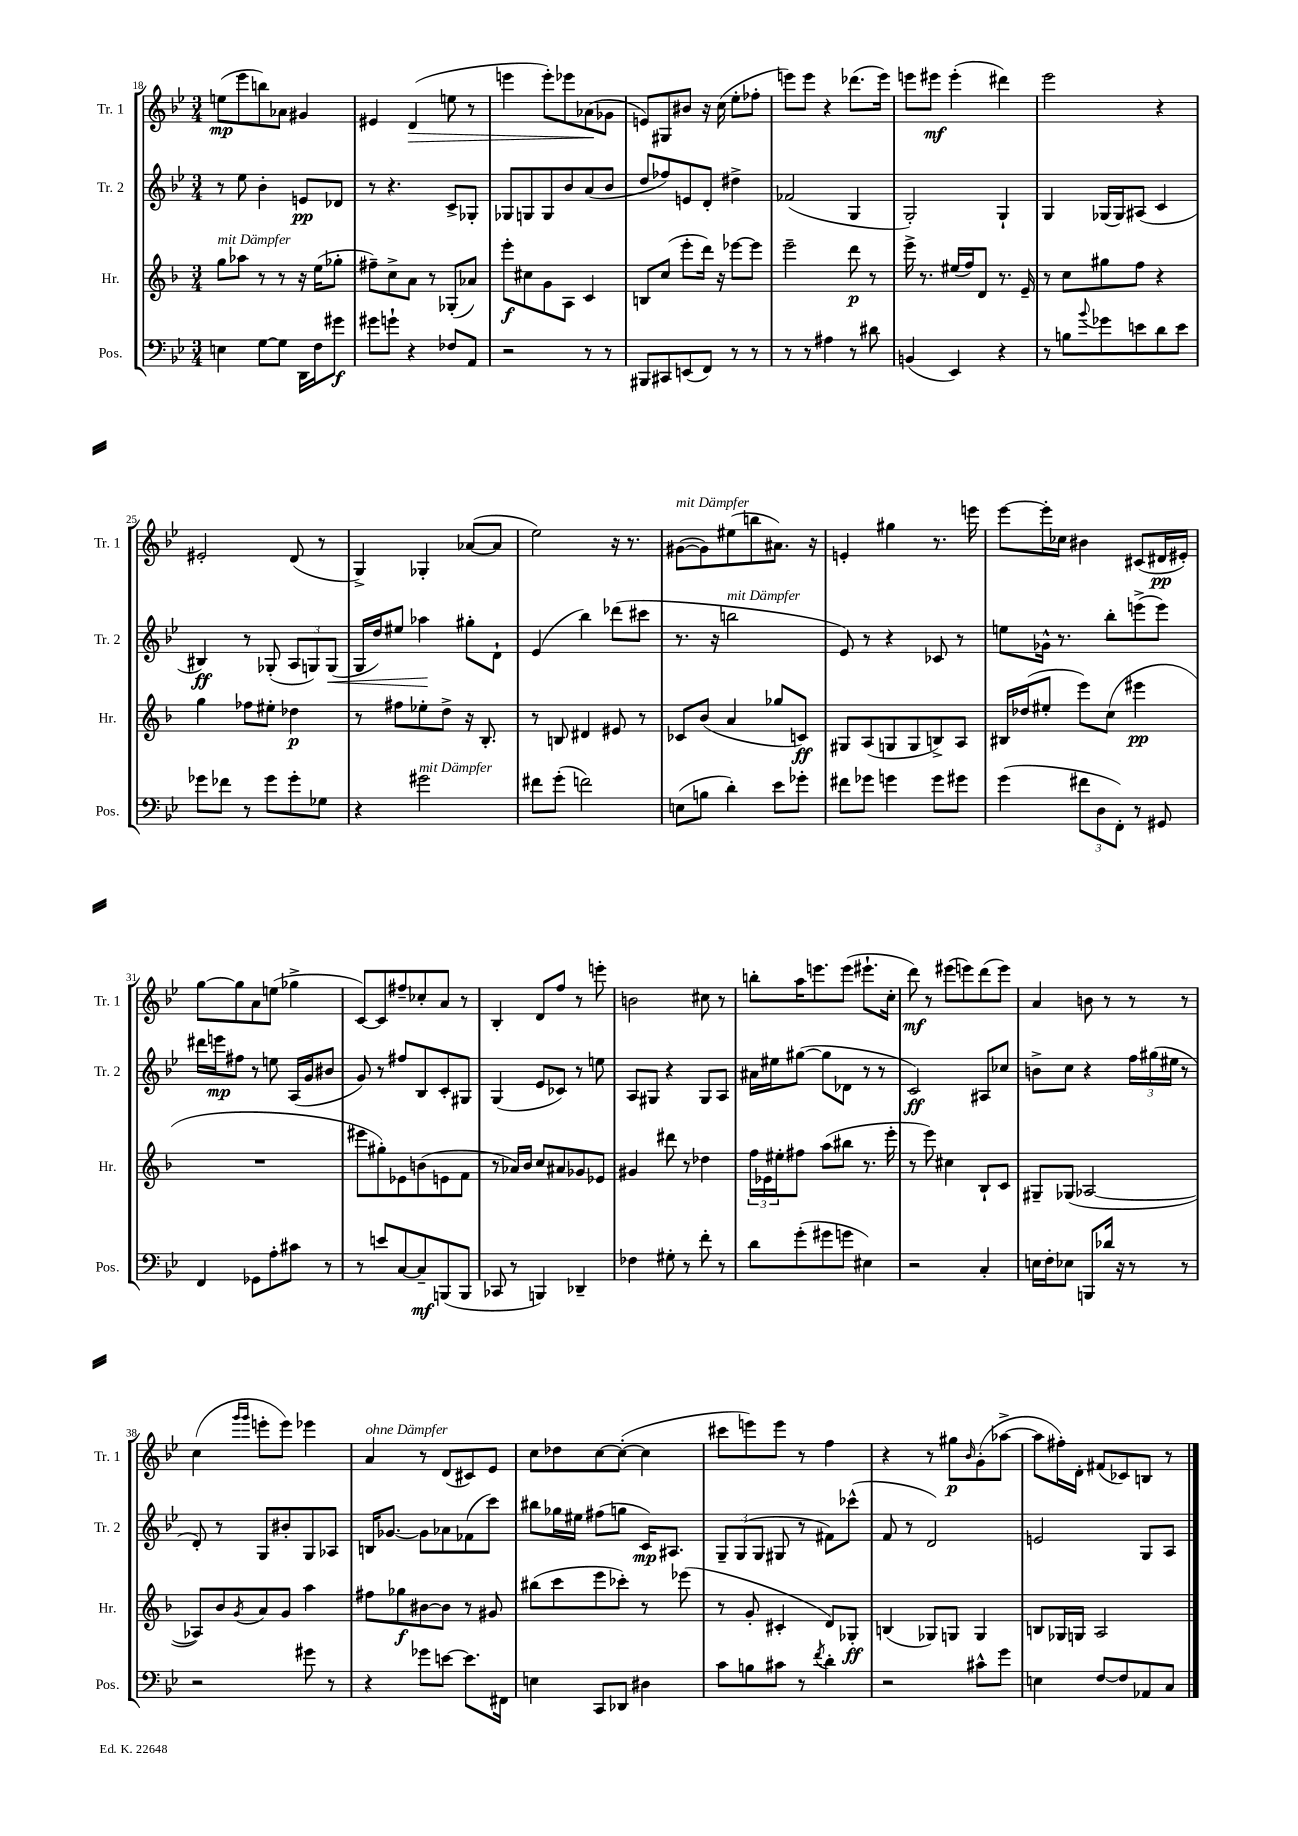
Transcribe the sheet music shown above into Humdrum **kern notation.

**kern	**kern	**kern	**kern
*staff4	*staff3	*staff2	*staff1
*clefF4	*clefG2	*clefG2	*clefG2
*k[b-e-]	*k[b-]	*k[b-e-]	*k[b-e-]
*M3/4	*M3/4	*M3/4	*M3/4
4E\	8gg\L	8r	(8ee\L
.	8aa-\J	8ee-\	8eee-\
[8G\L	8r	4b-'\	8bb\)
8G\]J	8r	.	8a-\J
16DD\LL	16r	8e/L	4g#/
16F\J	(16ee\LK	.	.
8g#\J	8gg-'\J	8d-/J	.
=	=	=	=
8g#\L	8ff#~\L)	8r	4e#/
8g`\J	8cc^\	4.r	.
4r	8a\J	.	(4d/
.	8r	.	.
8F-/L	(8G-'/L	8c^/L	8ee\
8AA/J	8a-/J)	8G-'/J	8r
=	=	=	=
2r	8eee'\L	8G-/L	4eee\
.	8cc#\	8G/	.
.	8g\	8G/	8eee'\L)
.	8A\J	8b-/	8eee-\
8r	4c/	(8a/	(8a-\
8r	.	8b-/J	8g-\J
=	=	=	=
8BBB#/L	8B/L	8dd/L	8e/L)
8CC#/	(8cc/J	8ff-/)	8G#/
(8EE/	8eee'\L	8e/	8b#/J
8FF/J)	16ddd\Jk)	8d'/J	16r
.	16r	.	(16cc\
8r	[8eee-\L	4dd#^\	8ee-'\L
8r	8eee-\]J	.	8ff-'\J
=	=	=	=
8r	2eee~\	(2f-/	8eee\L)
8r	.	.	8eee\J
4A#\	.	.	4r
8r	8ddd\	4G/	(8.ddd-\L
8d#\	8r	.	.
.	.	.	16eee\Jk)
=	=	=	=
(4BB/	16eee^\	2G'/)	8eee\L
.	8.r	.	.
.	.	.	8eee#\J
4EE-/)	(16ee#/LL	.	(4eee#'\
.	16ff/J)	.	.
.	8d/J	.	.
4r	8.r	4G`/	4ddd#\)
.	16e~/	.	.
=	=	=	=
8r	8r	4G/	2eee-\
8B\L	8cc\L	.	.
8qqb-/	.	.	.
8g-\	8gg#\	(16G-/LL	.
.	.	16G-/J)	.
8e\	8ff\J	(8A#/J	.
8d\	4r	4c/	4r
8e\J	.	.	.
=	=	=	=
8g-\L	4gg\	4B#/)	2e#'/
8f-\J	.	.	.
8r	8ff-\L	8r	.
8g-\L	8ee#'\J	(8G-'/	.
8g-'\	4dd-\	12A/L	(8d/
.	.	12G/)	.
8G-\J	.	.	8r
.	.	(12G/J	.
=	=	=	=
4r	8r	16G/LL	4G^/)
.	.	16dd/J)	.
.	8ff#\L	8ee#/J	.
2g#\	8ee-'\	4aa-\	4G-'/
.	8dd^\J	.	.
.	16r	8gg#'\L	([8a-/L
.	8.B-'/	.	.
.	.	8d`\J	8a-/]J
=	=	=	=
8f#\L	8r	(4e-/	2ee-\)
(8g'\J	8B/	.	.
2f\)	4d#/	4bb-\)	.
.	8e#/	(8ddd-\L	16r
.	.	.	8.r
.	8r	8ccc#\J	.
=	=	=	=
(8E\L	8c-/L	8.r	([8g#\L
8B\J	(8b-/J	.	8g#\])
.	.	16r	.
4d'\)	4a/	2bb\	(8ee#\
.	.	.	8bb\
8e-\L	8gg-/L	.	8.a#\J)
8g-'\J	8c/J)	.	.
.	.	.	16r
=	=	=	=
8f#\L	8G#/L	8e-/)	4e'/
8g-\J	(8A/	8r	.
4g\	8G/	4r	4gg#\
.	8G/	.	.
8g\L	8B^/)	8c-/	8.r
8g#\J	8A/J	8r	.
.	.	.	16eee\
=	=	=	=
(4g\	16B#/LL	8ee\L	[8eee-\L
.	(16dd-/J	.	.
.	8ee#'/J	16g-^^\Jk	16eee-'\]L
.	.	8.r	16cc-\JJ
12f#\L	8eee\L)	.	4b#\
12D\	.	.	.
.	(8cc\J	8bb-'\L	.
12FF'\J)	.	.	.
8r	4eee#\	(8eee^\	(8c#/L
8GG#/	.	8eee\J)	16d#/L
.	.	.	16e#'/JJ)
=	=	=	=
4FF/	2.r	16ddd#\LL	[8gg\L
.	.	16eee\J	.
.	.	8ff#\J	8gg\]
8GG-\L	.	8r	8a\
8A'\	.	8ee\	(8ee\J
8c#\J	.	(16A/LL	4gg-^\
.	.	16g/J	.
8r	.	8b#/J	.
=	=	=	=
8r	8eee#\L	8g/)	[8c/L)
8e/L	8gg#'\)	8r	8c/]
[8C/	8e-\	8ff#/L	8ff#~/
8C~/]	(8b\	8B-/	8cc-'/
(8BBB/	8e\	8c'/	8a/J
8BBB/J	8f\J	8G#/J	8r
=	=	=	=
8CC-/	8r	(4G/	4B-'/
8r	16a-/LL)	.	.
.	16b-/JJ	.	.
4BBB/)	8cc/L	8e-/L	8d/L
.	8a#/	8c-/J)	8ff/J
4DD-~/	8g-/	8r	8r
.	8e-/J	8ee\	8eee'\
=	=	=	=
4F-\	4g#/	8A/L	2b\
.	.	8G#/J	.
8G#'\	8ddd#\	4r	.
8r	8r	.	.
8f'\	4dd-\	8G#/L	8cc#\
8r	.	8A/J	8r
=	=	=	=
8d\L	24ff\LL	16a#\LL	8bb'\L
.	24e-\	.	.
.	.	16ee#\J	.
.	24ee#'\J	.	.
(8g'\	8ff#\J	([8gg#\J	16aa\K
.	.	.	8.eee\
8g#\	(8aa\L	8gg#\]L	.
8g\J	8bb#\J	8d-\J	(8eee\J
4E#\)	8.r	8r	8.eee#`\L
.	.	8r	.
.	16eee'\	.	16cc'\Jk
=	=	=	=
2r	8r	2c/)	8ddd\)
.	8eee\)	.	8r
.	4cc#\	.	(8eee#\L
.	.	.	8eee\)
4C'/	8B-`/L	8A#/L	(8ddd\
.	8c/J	8cc-/J	8eee\J)
=	=	=	=
16E\LL	8G#~/L	8b^\L	4a/
16F'\J	.	.	.
8E-\J	(8G-/J	8cc\J	.
8BBB/L	[2A-/	4r	8b\
16d-/Jk	.	.	8r
16r	.	.	.
8r	.	24ff\LL	8r
.	.	(24gg#\	.
.	.	24ee#\JJ	.
8r	.	8r	8r
=	=	=	=
2r	8A-/]L)	8d'/)	(4cc\
.	8b-/	8r	.
.	.	.	16qqggg/LL
.	8qg/	.	16qqggg/JJ
.	8a/	8G/L	8eee'\L
.	8g/J	8b#'/	8eee\J)
8g#\	4aa\	8G/	4eee-\
8r	.	8A-/J	.
=	=	=	=
4r	8ff#\L	16B/LK	4a/
.	.	[8.g-/J	.
.	8gg-\	.	.
8g-\L	[8b#\	8g-\]L	8r
[8e\J	8b#\]J	8a-\	(8d/L
8.e\]L	8r	(8f-\	8c#/)
.	8g#/	8ccc\J)	8e-/J
16FF#\Jk	.	.	.
=	=	=	=
4E\	(8bb#\L	8bb#\L	8cc\L
.	8ccc\	16gg-\L	8dd-\
.	.	16ee#\JJ	.
8CC/L	8eee\	(8ff#\L	[8cc\
8DD-/J	8ccc-'\J)	8gg\J	(8cc'\_J
4D#\	8r	16c/LK)	4cc\]
.	.	8.A#/J	.
.	(8eee-\	.	.
=	=	=	=
8c\L	8r	12G~/L	8ccc#\L
.	.	(12G/	.
8B\	8g'/	.	8eee\)
.	.	12G/J	.
8c#\J	4c#'/	8G#/	8eee\J
8r	.	8r	8r
8qf/	.	.	.
4d'\	8d/L)	8f#\L)	4ff\
.	8G-'/J	(8ccc-^^\J	.
=	=	=	=
2r	(4B/	8f/	4r
.	.	8r	.
.	8G-/L)	2d/)	8r
.	8G/J	.	8gg#\L
.	.	.	16qqb-/
8c#^^\L	4G/	.	(8g'\
8g\J	.	.	[8aa-^\J
=	=	=	=
4E\	8B/L	2e/	8aa-\]L
.	16G-/L	.	16ff#'\L)
.	16G/JJ	.	16d'\JJ
[8F/L	2A/	.	(8f#/L
8F/]	.	.	8c-/)
8AA-/	.	8G/L	8B/J
8C/J	.	8A/J	8r
==	==	==	==
*-	*-	*-	*-
